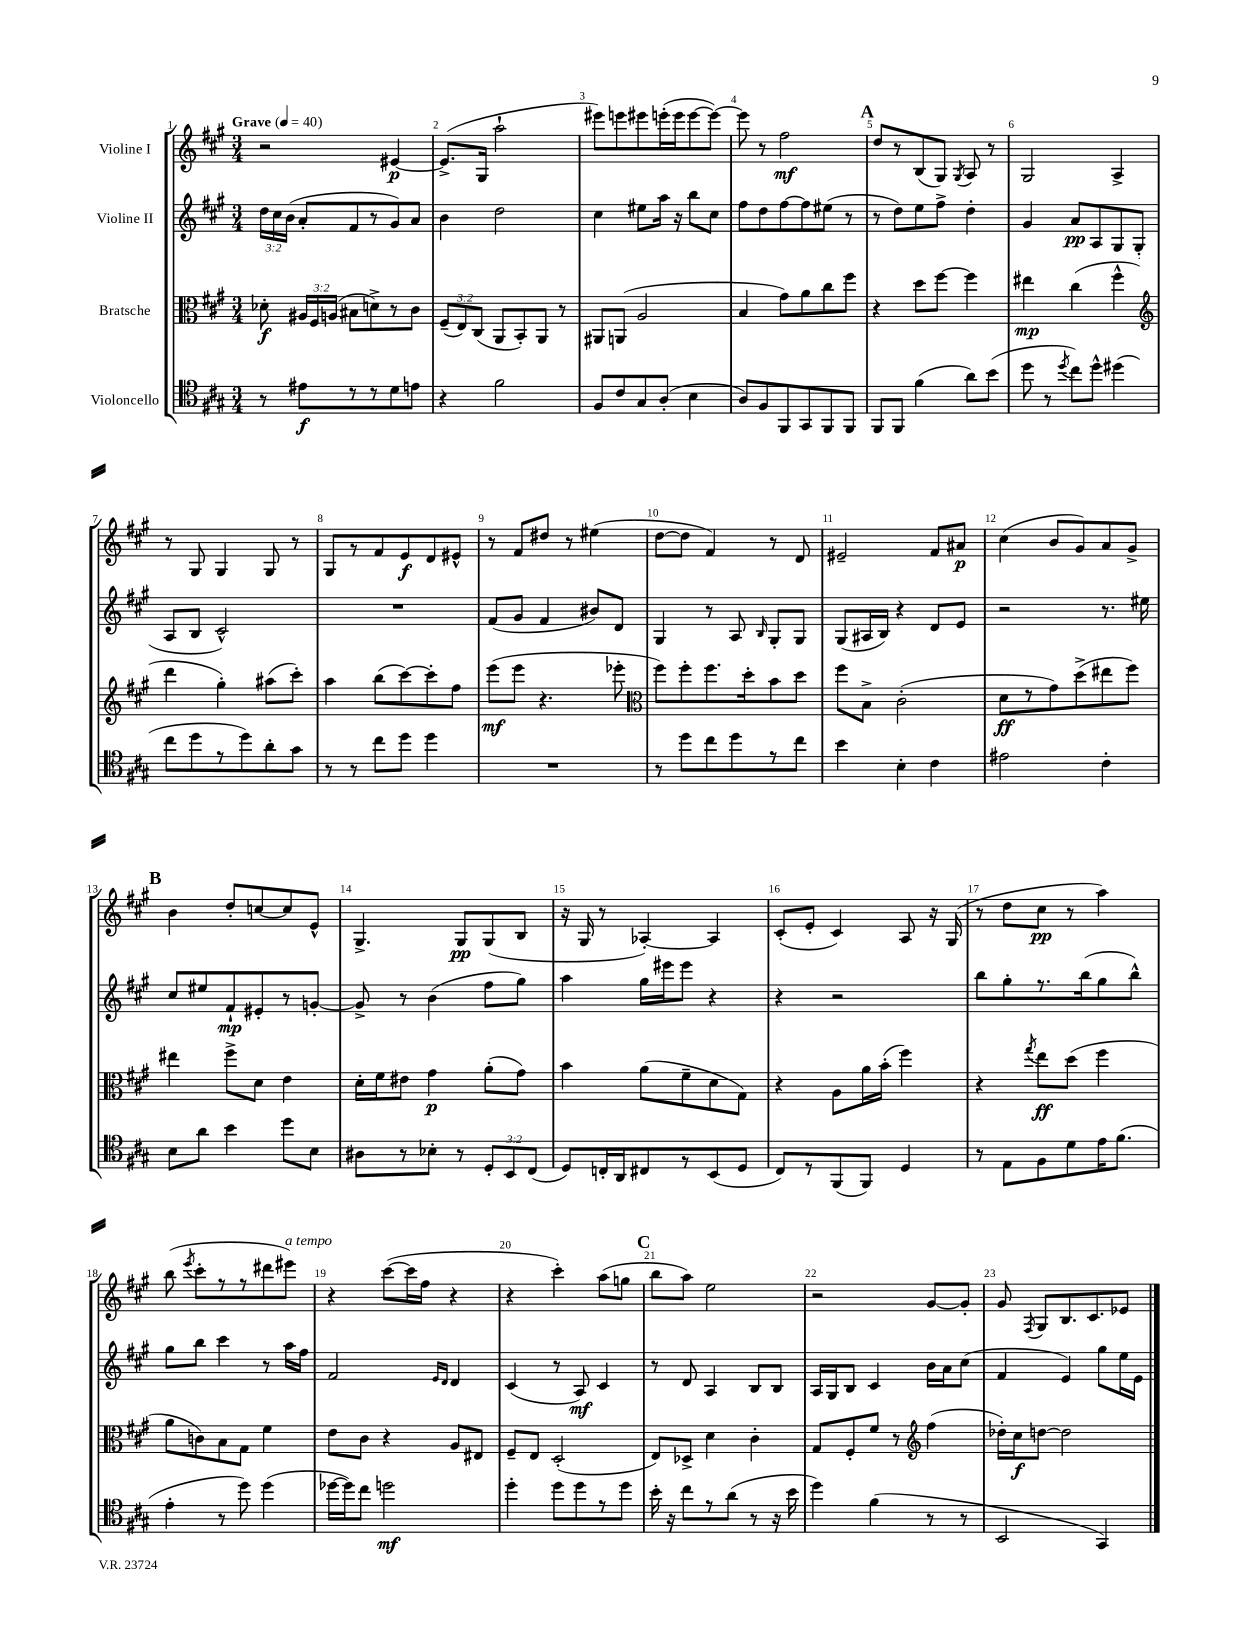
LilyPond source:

<<
\new StaffGroup <<
\new Staff = "s0" \with { instrumentName = "Violine I" } {
    \clef treble \key a \major \numericTimeSignature \time 3/4 \tempo "Grave" 4 = 40
    \autoBeamOff r2 eis'4~\p |
    eis'8.[->( gis16] a''2-! |
    eis'''8[) e'''8 eis'''8 e'''16-.( e'''16 e'''8~ e'''8]~) |
    e'''8 r8 fis''2\mf |
    \mark \markup { \bold "A" } d''8[ r8 b8( gis8]) \acciaccatura { gis8 } a8 r8 |
    gis2 a4-> |
    r8 gis8 gis4 gis8 r8 |
    gis8[ r8 fis'8 e'8\f d'8 eis'8]-^ |
    r8 fis'8[ dis''8] r8 eis''4( |
    d''8[~ d''8] fis'4) r8 d'8 |
    eis'2-- fis'8[ ais'8]\p |
    cis''4( b'8[ gis'8) a'8 gis'8]-> |
    \mark \markup { \bold "B" } b'4 d''8[-. c''8~ c''8 e'8]-^ |
    gis4.-> gis8[\pp gis8( b8] |
    r16 gis16 r8 aes4~-.) aes4 |
    cis'8[-.( e'8]-. cis'4) a8 r16 gis16( |
    r8 d''8[ cis''8]\pp r8 a''4) |
    b''8( \acciaccatura { e'''8 } cis'''8[-. r8 r8 dis'''8 eis'''8]^\markup { \italic "a tempo" }) |
    r4 cis'''8[~( cis'''16 fis''16] r4 |
    r4 cis'''4-.) a''8[( g''8] |
    \mark \markup { \bold "C" } b''8[ a''8]) e''2 |
    r2 gis'8[~ gis'8]-. |
    gis'8 \acciaccatura { fis8 } gis8[ b8. cis'8. ees'8] \bar "|." |
}
\new Staff = "s1" \with { instrumentName = "Violine II" } {
    \clef treble \key a \major \numericTimeSignature \time 3/4 \override Staff.TupletNumber.text = #tuplet-number::calc-fraction-text
    \autoBeamOff \tuplet 3/2 { d''16[ cis''16 b'16]( } a'8[-. fis'8 r8 gis'8) a'8] |
    b'4 d''2 |
    cis''4 eis''8[ a''16] r16 b''8[ cis''8] |
    fis''8[ d''8 fis''8~ fis''8 eis''8]( r8 |
    \mark \markup { \bold "A" } r8 d''8[) e''8 fis''8]-> d''4-. |
    gis'4 a'8[\pp a8 gis8 gis8]-.( |
    a8[ b8] cis'2-^) |
    R2. |
    fis'8[( gis'8] fis'4 bis'8[) d'8] |
    gis4 r8 a8 \grace { b16 } gis8[-. gis8] |
    gis8[( ais16 b16]) r4 d'8[ e'8] |
    r2 r8. eis''16 |
    \mark \markup { \bold "B" } cis''8[ eis''8 fis'8-!\mp eis'8-. r8 g'8]~-. |
    g'8-> r8 b'4( fis''8[ gis''8]) |
    a''4 gis''16[ eis'''16 eis'''8] r4 |
    r4 r2 |
    b''8[ gis''8-. r8. b''16( gis''8 b''8]-^) |
    gis''8[ b''8] cis'''4 r8 a''16[ fis''16] |
    fis'2 \grace { e'16[ d'16] } d'4 |
    cis'4( r8 a8\mf) cis'4 |
    \mark \markup { \bold "C" } r8 d'8 a4 b8[ b8] |
    a16[ gis16 b8] cis'4 b'16[ a'16 cis''8]( |
    fis'4 e'4) gis''8[ e''16 e'16] \bar "|." |
}
\new Staff = "s2" \with { instrumentName = "Bratsche" } {
    \clef alto \key a \major \numericTimeSignature \time 3/4 \override Staff.TupletNumber.text = #tuplet-number::calc-fraction-text
    \autoBeamOff des'8-.\f \tuplet 3/2 { ais16[ fis16 a16]( } bis8[ d'8->) r8 cis'8] |
    \tuplet 3/2 { fis8[--( e8) cis8]( } a,8[ b,8-.) a,8] r8 |
    ais,8[ a,8]( a2 |
    b4 gis'8[) a'8 cis''8 fis''8] |
    \mark \markup { \bold "A" } r4 d''8[ fis''8]~ fis''4 |
    eis''4\mp cis''4( fis''4-^ |
    \clef treble d'''4 gis''4-.) ais''8[( cis'''8]-.) |
    a''4 b''8[( cis'''8~) cis'''8-. fis''8] |
    e'''8[\mf( e'''8] r4. ees'''8-. |
    \clef alto fis''8[) fis''8-. fis''8. d''16-. b'8 d''8] |
    fis''8[ b8]-> cis'2-.( |
    d'8[\ff r8 gis'8) d''8->( eis''8 fis''8]) |
    \mark \markup { \bold "B" } eis''4 fis''8[-> d'8] e'4 |
    d'16[-. fis'16 eis'8] gis'4\p a'8[-.( gis'8]) |
    b'4 a'8[( fis'8-- d'8 gis8]) |
    r4 a8[ a'16 b'16]-.( fis''4) |
    r4 \acciaccatura { gis''8 } e''8[\ff d''8]( fis''4 |
    a'8[ c'8) b8 gis8] fis'4 |
    e'8[ cis'8] r4 a8[ eis8] |
    fis8[-- e8] d2-.( |
    \mark \markup { \bold "C" } e8[) des8]-> d'4 cis'4-. |
    gis8[ fis8-. fis'8] r8 \clef treble fis''4( |
    des''16[-.) cis''16\f d''8]~ d''2 \bar "|." |
}
\new Staff = "s3" \with { instrumentName = "Violoncello" } {
    \clef tenor \key a \major \numericTimeSignature \time 3/4 \override Staff.TupletNumber.text = #tuplet-number::calc-fraction-text
    \autoBeamOff r8 eis'8[\f r8 r8 d'8 e'8] |
    r4 fis'2 |
    fis8[ cis'8 gis8 a8]-.( b4 |
    a8[) fis8 fis,8 gis,8 fis,8 fis,8] |
    \mark \markup { \bold "A" } fis,8[ fis,8] fis'4( a'8[) b'8]( |
    d''8 r8 \acciaccatura { d''8 } cis''8[) d''8]-^ dis''4( |
    cis''8[ d''8 r8 d''8) a'8-. gis'8] |
    r8 r8 cis''8[ d''8] d''4 |
    R2. |
    r8 d''8[ cis''8 d''8 r8 cis''8] |
    b'4 b4-. cis'4 |
    eis'2 cis'4-. |
    \mark \markup { \bold "B" } b8[ a'8] b'4 d''8[ b8] |
    ais8[ r8 bes8]-. r8 \tuplet 3/2 { d8[-. b,8 cis8]( } |
    d8[) c16-. a,16 cis8 r8 b,8( d8] |
    cis8[) r8 fis,8( fis,8]) d4 |
    r8 e8[ fis8 d'8 e'16 fis'8.]( |
    e'4-. r8 d''8) d''4( |
    des''16[~ des''16) cis''8] d''2\mf |
    d''4-. d''8[ d''8 r8 d''8] |
    \mark \markup { \bold "C" } b'16-. r16 cis''8[ r8 a'8]( r8 r16 b'16 |
    d''4) fis'4( r8 r8 |
    b,2 gis,4) \bar "|." |
}
>>
>>
\layout { \context { \Score \override BarNumber.break-visibility = ##(#f #t #t) barNumberVisibility = #all-bar-numbers-visible } }
